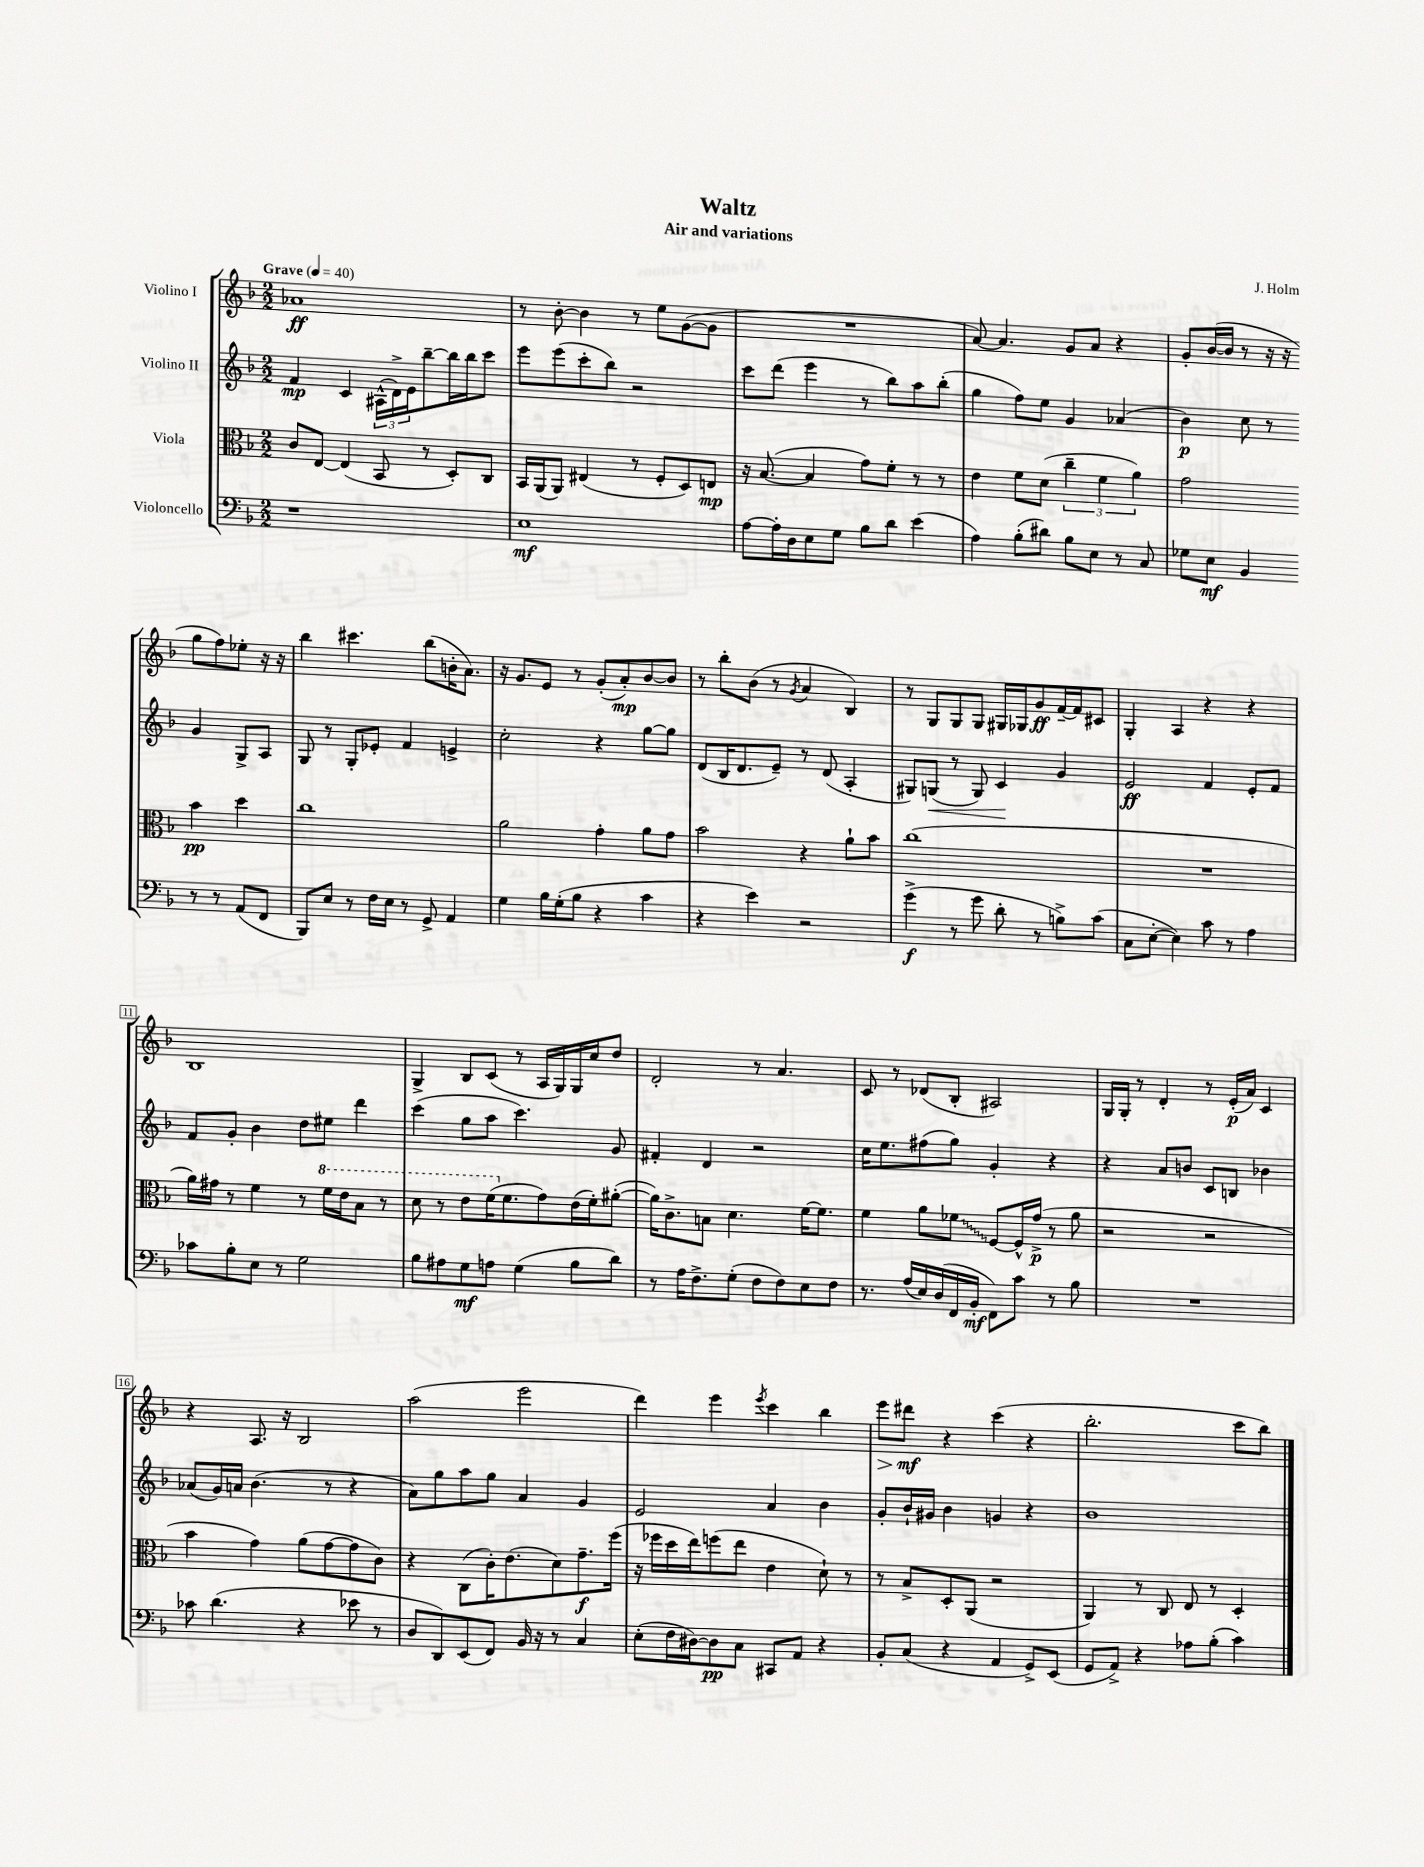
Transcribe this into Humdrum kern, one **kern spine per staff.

**kern	**kern	**kern	**kern
*staff4	*staff3	*staff2	*staff1
*clefF4	*clefC3	*clefG2	*clefG2
*k[b-]	*k[b-]	*k[b-]	*k[b-]
*M2/2	*M2/2	*M2/2	*M2/2
*MM40	*MM40	*MM40	*MM40
1r	8c	4f	1a-
.	[8E	.	.
.	(4E]	4c	.
.	8BB-	(24A#^^	.
.	.	24d^)	.
.	.	24e	.
.	8r	[8bb-~	.
.	8D')	16bb-]	.
.	.	16bb-	.
.	8C	8ccc	.
=	=	=	=
1E	16BB-	8eee	8r
.	(16AA	.	.
.	8AA)	(8eee	[8b-'
.	(4E#	8ccc'	4b-]
.	.	8bb-)	.
.	8r	2r	8r
.	8F'	.	8ee
.	8D)	.	([8g
.	8E	.	8g]
=	=	=	=
[8A	16r	8ccc	1r
.	([8.B-	.	.
16A']	.	(8ddd	.
16D	.	.	.
8E	4B-]	4eee	.
8G	.	.	.
8B-	8g)	8r	.
8d	8f'	8bb-)	.
(4e	8r	8aa	.
.	8r	(8bb-'	.
=	=	=	=
4A)	4e	4gg	[8a)
.	.	.	4.a]
(8B-'	8f	8ff)	.
8d#)	(8d	8ee	.
8B-	6cc~	4g	8g
8E	.	.	8a
.	6f	.	.
8r	.	(4a-	4r
.	6a)	.	.
8C	.	.	.
=	=	=	=
8G-	2g	4b-)	8g'
8E	.	.	([16b-
.	.	.	16b-]
4BB-	.	8cc	8r
.	.	8r	16r
.	.	.	16r
8r	4b-	4g	8gg
8r	.	.	8ff)
(8AA	4dd	8G^	8ee-'
8FF	.	8A	16r
.	.	.	16r
=	=	=	=
8BBB-)	1cc	8G	4bb-
8E	.	8r	.
8r	.	8G'	4.ccc#
16F	.	8e-'	.
16E	.	.	.
8r	.	4f	.
8GG^	.	.	(8bb-
4AA	.	4e^	16b'
.	.	.	8.a)
=	=	=	=
4G	2a	2cc'	16r
.	.	.	8.g
16B-	.	.	8e
(16G'	.	.	.
8B-	.	.	8r
4r	4g'	4r	(8g'
.	.	.	8a')
4c	8a	[8gg	[8b-
.	8g	8gg]	8b-]
=	=	=	=
4r	2b-	(8d	8r
.	.	16B-	8bb-'
.	.	8.d	.
4e)	.	.	(8b-
.	.	8e~)	8r
.	.	.	8qg
2r	4r	8r	4a
.	.	(8d	.
.	8a`	4A'	4B-)
.	8b-	.	.
=	=	=	=
(4g^	(1cc	8G#)	8r
.	.	(8G	8G
8r	.	8r	8G
8g	.	8G)	8G
8d'	.	4c	16G#
.	.	.	16G-
8r	.	.	8g
8B^)	.	4g	[16f~
.	.	.	16f]
(8c	.	.	8c#
=	=	=	=
8C	1r	2e	4G'
[8E'	.	.	.
4E])	.	.	4A
8c	.	4f	4r
8r	.	.	.
4A	.	8e'	4r
.	.	8f	.
=	=	=	=
8c-	16a)	8f	1B-
.	16g#	.	.
8B-'	8r	8g'	.
8E	4f	4b-	.
8r	.	.	.
2G	8r	8dd	.
.	16ff	8ee#	.
.	16ee	.	.
.	8b-	4ddd	.
.	8r	.	.
=	=	=	=
8B-	8dd	(4ccc	4G^
8A#	8r	.	.
8G	8ee	8gg	8B-
8A	(16ff	8aa	(8c
.	8.f	.	.
(4G	.	4.ccc)	8r
.	8g)	.	16A
.	.	.	16G)
8B-	(16e	.	16G
.	16f')	.	16cc
8d)	([8a#'	8g	8dd
=	=	=	=
8r	16a#])	4f#'	2d'
.	8.c^	.	.
16A	.	.	.
8.F^	.	.	.
.	8B	4d	.
(8G'	4.d	.	.
8F	.	2r	8r
8F)	.	.	4.a
8E	[16f	.	.
.	8.f]	.	.
8F	.	.	.
=	=	=	=
8.r	4f	16cc	8c
.	.	8.ee	.
.	.	.	8r
(16A	.	.	.
16E)	8a	(8ff#	(8d-
(16D	.	.	.
16FF	8f-	8gg)	8B-'
16BB-'	.	.	.
8FF)	[8F	4g'	2A#)
8c	16F^^]	.	.
.	(16g^	.	.
8r	8r	4r	.
8B-	8a	.	.
=	=	=	=
1r	2r	4r	16G
.	.	.	16G'
.	.	.	8r
.	.	8a	4d'
.	.	8b	.
.	2r	8c	8r
.	.	8B	(16e'
.	.	.	16a)
.	.	4b-	4c
=	=	=	=
8c-	4b-	(8a-	4r
(4.d	.	16g)	.
.	.	16a	.
.	4g)	(4.b-	8.A
.	.	.	16r
4r	(8a	.	2B-
.	[8g	8r	.
8e-	8g]	4r	.
8r	8c)	.	.
=	=	=	=
8D	4r	8a)	(2aa
8DD)	.	8gg	.
(8EE	(8C	8aa	.
8FF)	16c')	8gg	.
.	(8.e	.	.
16BB-	.	4a	2eee
16r	.	.	.
8r	8d)	.	.
4C	8.g~	4g	.
.	(16ff	.	.
=	=	=	=
(8E'	16r	2e	4ddd)
.	16ff-	.	.
16F	16dd	.	.
[16D#)	16ee)	.	.
8D#]	(8ff	.	4eee
8C	8ee	.	.
.	.	.	8qeee
8CC#	4e	4a	4ccc
8AA	.	.	.
4r	8d`)	4b-	4bb-
.	8r	.	.
=	=	=	=
8BB-'	8r	8g'	8eee
(8C	8B-^	16b-`	8ddd#
.	.	16g#	.
4r	8D'	4b-	4r
.	(8AA	.	.
4AA	2r	4g	(4ccc
8GG^)	.	4r	4r
(8EE	.	.	.
=	=	=	=
8GG	4AA)	1b-	2.bb-'
8AA^)	.	.	.
4r	8r	.	.
.	8C	.	.
8A-	8E	.	.
(8B-'	8r	.	.
4c)	4D'	.	8ccc
.	.	.	8bb-)
==	==	==	==
*-	*-	*-	*-
